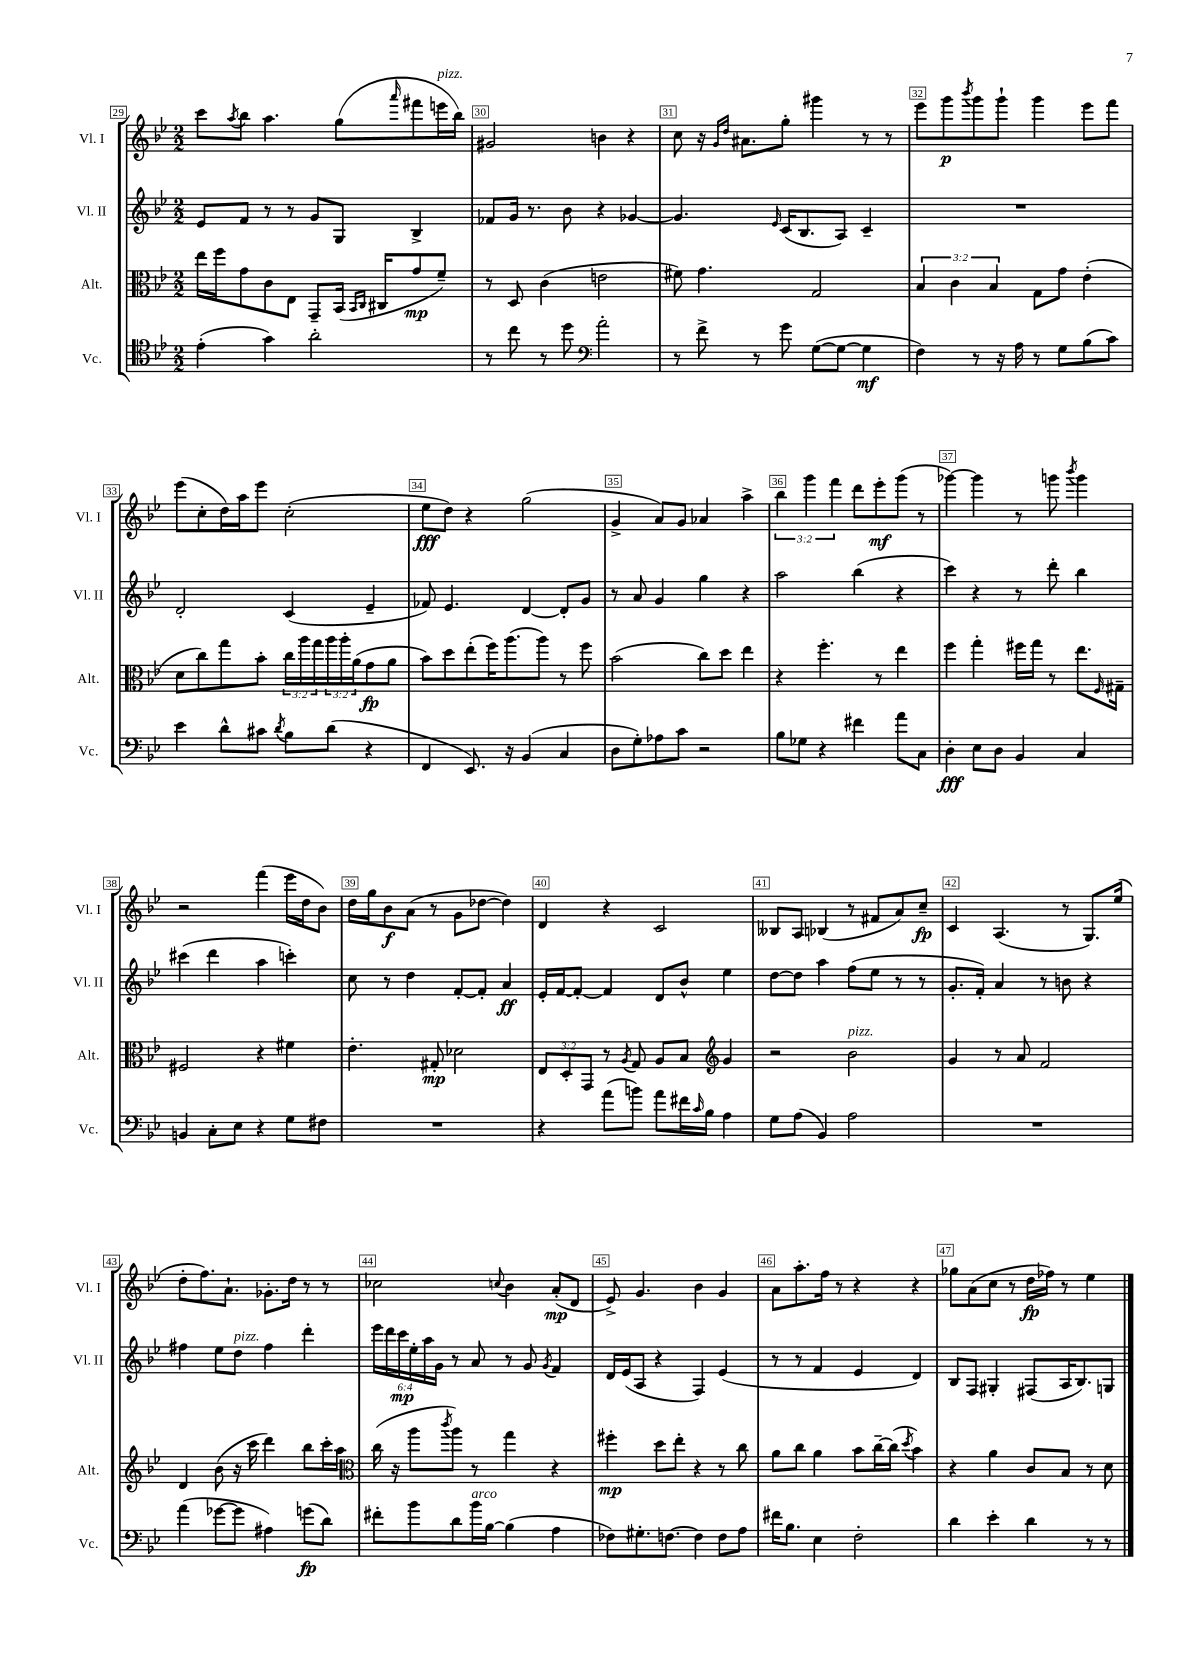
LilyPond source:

<<
\new StaffGroup <<
\new Staff = "s0" \with { instrumentName = "Vl. I" shortInstrumentName = "Vl. I" } {
    \clef treble \key bes \major \numericTimeSignature \time 2/2 \override Staff.TupletNumber.text = #tuplet-number::calc-fraction-text
    c'''8 \acciaccatura { a''8 } bes''8 a''4. g''8( \grace { a'''16 } fis'''8 e'''16^\markup { \italic "pizz." } bes''16) |
    gis'2 b'4 r4 |
    c''8 r16 \grace { g'16 d''16 } ais'8. g''8-. gis'''4 r8 r8 |
    ees'''8 g'''8\p \acciaccatura { bes'''8 } g'''8 g'''8-! g'''4 ees'''8 f'''8 |
    ees'''8( c''8-. d''16) a''16 ees'''8 c''2-.( |
    ees''8\fff d''8) r4 g''2( |
    g'4-> a'8) g'8 aes'4 a''4-> |
    \tuplet 3/2 { bes''4 g'''4 f'''4 } d'''8 ees'''8-.\mf g'''8( r8 |
    ges'''4~) ges'''4 r8 g'''8 \acciaccatura { bes'''8 } g'''4 |
    r2 f'''4( ees'''16 d''16 bes'8) |
    d''16 g''16 bes'8\f a'8( r8 g'8 des''8~ des''4) |
    d'4 r4 c'2 |
    beses8 a8 bes4( r8 fis'8 a'8) c''8--\fp |
    c'4 a4.( r8 g8.) ees''16( |
    d''8-. f''8.) a'8.-! ges'8.-. d''16 r8 r8 |
    ces''2 \appoggiatura { c''8 } bes'4 a'8-.\mp( d'8 |
    ees'8->) g'4. bes'4 g'4 |
    a'8 a''8.-. f''16 r8 r4 r4 |
    ges''8 a'8( c''8 r8 d''16\fp fes''16) r8 ees''4 \bar "|." |
}
\new Staff = "s1" \with { instrumentName = "Vl. II" shortInstrumentName = "Vl. II" } {
    \clef treble \key bes \major \numericTimeSignature \time 2/2 \override Staff.TupletNumber.text = #tuplet-number::calc-fraction-text
    ees'8 f'8 r8 r8 g'8 g8 bes4-> |
    fes'8 g'16 r8. bes'8 r4 ges'4~ |
    ges'4. \grace { ees'16 } c'16( bes8. a8) c'4-- |
    R1 |
    d'2-. c'4( ees'4-- |
    fes'8) ees'4. d'4~ d'8-. g'8 |
    r8 a'8 g'4 g''4 r4 |
    a''2 bes''4( r4 |
    c'''4) r4 r8 d'''8-. bes''4 |
    cis'''4( d'''4 a''4 c'''4-.) |
    c''8 r8 d''4 f'8~-. f'8-. a'4\ff |
    ees'16-. f'16~ f'8~-. f'4 d'8 bes'8-^ ees''4 |
    d''8~ d''8 a''4 f''8( ees''8 r8 r8 |
    g'8.-. f'16-.) a'4 r8 b'8 r4 |
    fis''4 ees''8 d''8^\markup { \italic "pizz." } fis''4 d'''4-. |
    \tuplet 6/4 { ees'''16 d'''16 c'''16\mp ees''16-. a''16 g'16 } r8 a'8 r8 g'8 \acciaccatura { g'8 } f'4 |
    d'16 ees'16( a8 r4 f4) ees'4( |
    r8 r8 f'4 ees'4 d'4) |
    bes8 f8 gis4-. fis8( a16 bes8.) g8 \bar "|." |
}
\new Staff = "s2" \with { instrumentName = "Alt." shortInstrumentName = "Alt." } {
    \clef alto \key bes \major \numericTimeSignature \time 2/2 \override Staff.TupletNumber.text = #tuplet-number::calc-fraction-text
    ees''16 f''16 g'8 c'8 ees8 g,8-- bes,16( \grace { bes,16 c16 } cis16 g'8\mp f'8--) |
    r8 d8 c'4( e'2 |
    fis'8) g'4. g2 |
    \tuplet 3/2 { bes4 c'4 bes4 } g8 g'8 ees'4-.( |
    d'8 c''8) g''8 bes'8-. \tuplet 3/2 { c''16 a''16 g''16 } \tuplet 3/2 { a''16 a''16-. a'16( } g'8\fp a'8 |
    bes'8) d''8 ees''8-.( f''16) a''8.( a''8) r8 f''8 |
    bes'2( c''8) d''8 ees''4 |
    r4 f''4.-. r8 ees''4 |
    f''4 g''4-. fis''16 g''16 r8 ees''8. \grace { f16 } gis16-- |
    fis2 r4 fis'4 |
    ees'4.-. gis8-.\mp des'2 |
    \tuplet 3/2 { ees8 d8-. g,8 } r8 \acciaccatura { a8 } g8 a8 bes8 \clef treble g'4 |
    r2 bes'2^\markup { \italic "pizz." } |
    g'4 r8 a'8 f'2 |
    d'4 bes'8( r16 c'''16 d'''4) bes''8 c'''16-. a''16 |
    \clef alto c''16( r16 a''8 \acciaccatura { c'''8 } a''8) r8 g''4 r4 |
    fis''4-.\mp d''8 ees''8-. r4 r8 c''8 |
    a'8 c''8 a'4 bes'8 c''16~-- c''16( \acciaccatura { d''8 } bes'4) |
    r4 a'4 c'8 bes8 r8 d'8 \bar "|." |
}
\new Staff = "s3" \with { instrumentName = "Vc." shortInstrumentName = "Vc." } {
    \clef tenor \key bes \major \numericTimeSignature \time 2/2
    ees'4-.( g'4) a'2-. |
    r8 c''8 r8 d''8 \clef bass a'2-. |
    r8 f'8-> r8 g'8 g8~( g8~ g4\mf |
    f4) r8 r16 a16 r8 g8 bes8( c'8) |
    ees'4 d'8-^ cis'8 \acciaccatura { d'8 } bes8 d'8( r4 |
    f,4 ees,8.) r16 bes,4( c4 |
    d8 g8-.) aes8 c'8 r2 |
    bes8 ges8 r4 fis'4 a'8 c8 |
    d4-.\fff ees8 d8 bes,4 c4 |
    b,4 c8-. ees8 r4 g8 fis8 |
    R1 |
    r4 a'8( b'8) a'8 fis'16 \grace { c'16 } bes16 a4 |
    g8 a8( bes,4) a2 |
    R1 |
    a'4( ges'8~ ges'8 ais4) g'8\fp( d'8) |
    fis'8-. bes'8 d'8 bes'16^\markup { \italic "arco" } bes16~ bes4( a4 |
    fes8) gis8.-. f8.~ f4 f8 a8 |
    fis'16 bes8. ees4 f2-. |
    d'4 ees'4-. d'4 r8 r8 \bar "|." |
}
>>
>>
\layout { \context { \Score currentBarNumber = #29 \override BarNumber.break-visibility = ##(#f #t #t) barNumberVisibility = #all-bar-numbers-visible \override BarNumber.stencil = #(make-stencil-boxer 0.1 0.3 ly:text-interface::print) } }
